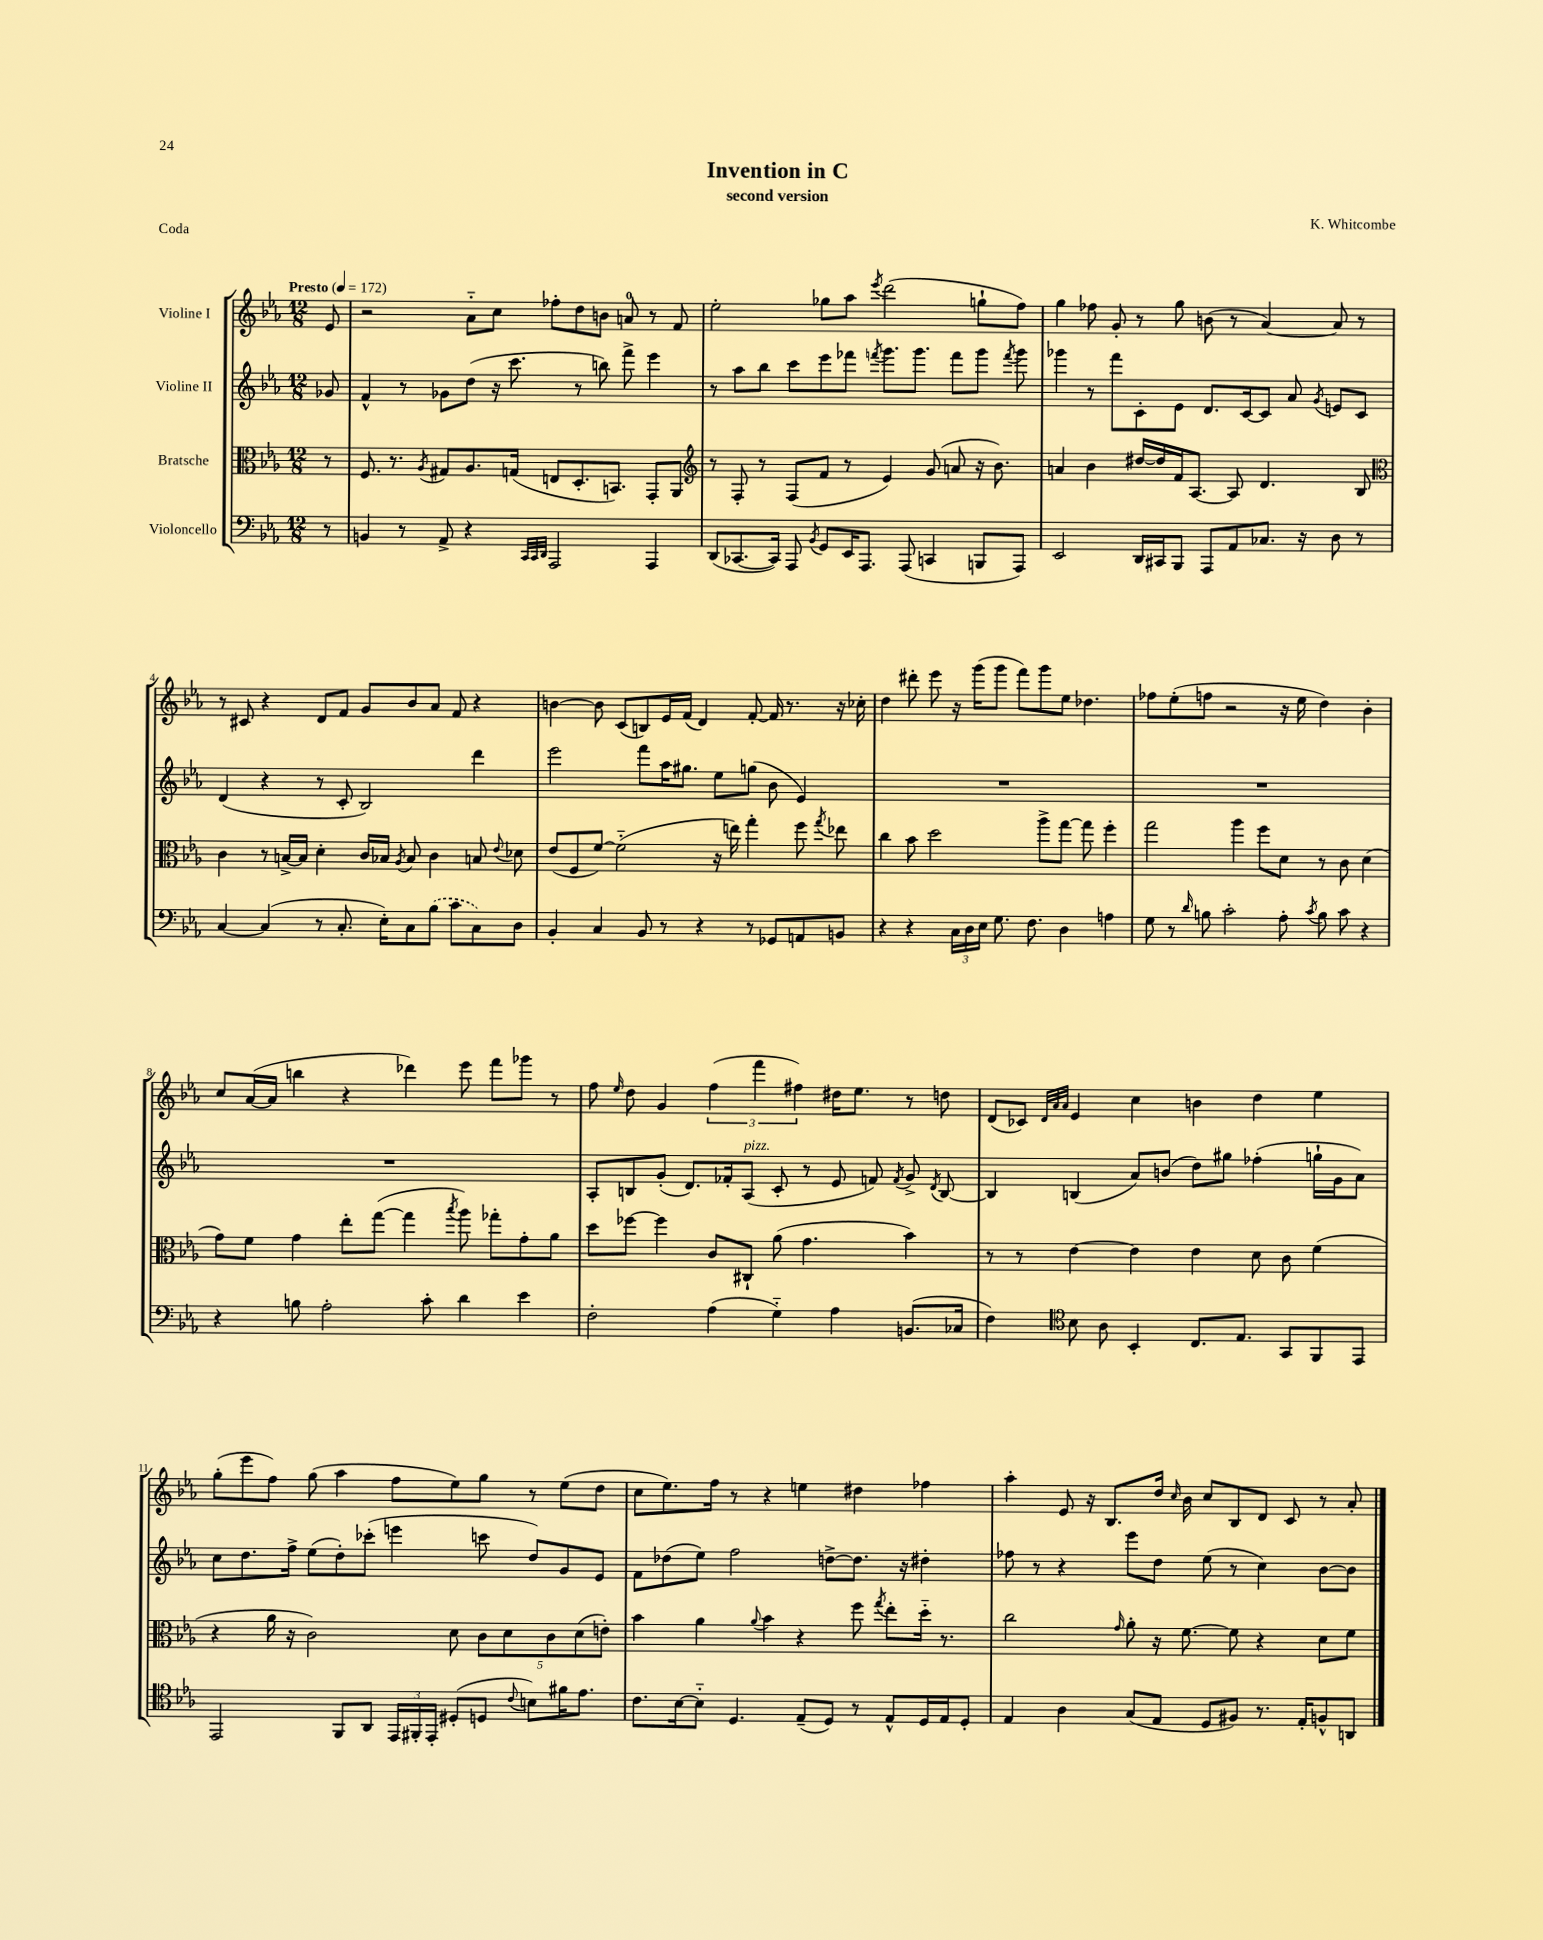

**kern	**kern	**kern	**kern
*staff4	*staff3	*staff2	*staff1
*clefF4	*clefC3	*clefG2	*clefG2
*k[b-e-a-]	*k[b-e-a-]	*k[b-e-a-]	*k[b-e-a-]
*M12/8	*M12/8	*M12/8	*M12/8
*MM172	*MM172	*MM172	*MM172
8r	8r	8g-	8e-
=	=	=	=
4BB	8.F	4f^^	2r
.	8.r	.	.
8r	.	8r	.
.	8qA-	.	.
8AA-^	8G#	8g-	.
4r	8.A-	(8dd	8a-'~
.	.	16r	8cc
.	(16G	8.ccc	.
32qqCC	.	.	.
32qqCC	.	.	.
32qqDD	.	.	.
2AAA-	8E	.	8ff-'
.	8.D'	8r	8dd
.	.	8bb)	8b
.	8.BB)	.	.
.	.	8fff^	8a
4AAA-	8GG'	4eee-	8r
.	8AA-	.	8f
=	=	=	=
*	*clefG2	*	*
(8DD	8r	8r	2ee-'
[8.CC-	8F'	8aa-	.
.	8r	8bb-	.
16CC-])	.	.	.
8AAA-	(8F	8ccc	.
8qBB-	.	.	.
8GG	8f	8eee-	8gg-
16EE-	8r	8fff-	8aa-
8.AAA-	.	.	.
.	.	8qfff	8qeee-
.	4e-)	8.ggg	(2ddd
(8AAA-	.	.	.
.	.	8.ggg	.
4CC	(8g	.	.
.	8a	8fff	.
8BBB	16r	8ggg	8gg`
.	8.b-)	.	.
.	.	8qfff	.
8AAA-)	.	8ggg	8ff)
=	=	=	=
2EE-	4a	4ggg-	4gg
.	4b-	8r	8ff-
.	.	8fff	8g'
16DD	[16dd#	8c'	8r
16CC#	16dd#]	.	.
8BBB-	16f	8e-	8gg
.	[8.A-	.	.
8AAA-	.	8.d	(8b
8AA-	8A-]	.	8r
.	.	[16c	.
8.C-	4.d	8c]	[4a-)
.	.	8a-	.
16r	.	.	.
.	.	8qg	.
8D	.	8e	8a-]
8r	8B-	8c	8r
=	=	=	=
*	*clefC3	*	*
[4C	4c	(4d	8r
.	.	.	8c#
(4C]	8r	4r	4r
.	[16B^	.	.
.	16B]	.	.
8r	4d'	8r	8d
8.C'	.	8c'	8f
.	16c	2B-)	8g
16E-')	16B-	.	.
.	8qA-	.	.
8C	8B-	.	8b-
(8B-	4c	.	8a-
8c	.	.	8f
8C)	8B	4ddd	4r
.	8qqe-	.	.
8D	8d-	.	.
=	=	=	=
4BB-'	(8e-	2eee-	[4b
.	8F	.	.
4C	[8f)	.	8b]
.	(2f'~]	.	(8c
8BB-	.	8fff	8B)
8r	.	16aa-	16e-
.	.	8.gg#	(16f
4r	.	.	4d)
.	16r	8ee-	.
.	16ee)	.	.
8r	4gg'	(8gg	[8f'
8GG-	.	8b-	16f]
.	.	.	8.r
8AA	8ff	4e-)	.
.	8qgg	.	.
8BB	8ee-	.	16r
.	.	.	16cc-'
=	=	=	=
4r	4cc	1.r	4dd
4r	8b-	.	8ddd#'
.	2dd	.	8eee-
24C	.	.	16r
24D	.	.	.
.	.	.	(16ggg
24E-	.	.	.
8.G	.	.	8ggg
.	.	.	8fff)
8.F	.	.	.
.	8aa-^	.	8ggg
4D	[8gg	.	8ee-
.	8gg]	.	4.dd-
4A	4ff'	.	.
=	=	=	=
8G	2gg	1.r	8ff-
8r	.	.	(8ee-'
16qqd	.	.	.
8B	.	.	8ff
2c'	.	.	2r
.	4aa-	.	.
.	8ff	.	.
8A-'	8d	.	16r
.	.	.	16ee-
8qc	.	.	.
8B	8r	.	4dd)
8c	8c	.	.
4r	(4d	.	4b-'
=	=	=	=
4r	8g)	1.r	8cc
.	8f	.	([16a-
.	.	.	16a-]
8B	4g	.	4bb
2A-'	.	.	.
.	8ee-'	.	4r
.	([8gg	.	.
.	4gg]	.	4ddd-)
8c'	.	.	.
.	8qbb-	.	.
4d	8aa-)	.	8eee-
.	8gg-'	.	8fff
4e-	8g'	.	8ggg-
.	8a-	.	8r
=	=	=	=
2F'	8dd	8A-'	8ff
.	.	.	16qqee-
.	[8ff-	8B	8dd
.	4ff-]	(8g'	4g
.	.	8.d)	.
(4A-	8c	.	(6ff
.	.	16f-'	.
.	8C#`	(8A-	.
.	.	.	6fff
4G'~)	(8a-	8c'	.
.	.	.	6ff#)
.	4.g	8r	.
4A-	.	8e-	16dd#
.	.	.	8.ee-
.	.	8f)	.
.	.	8qf	.
(8.BB	4b-)	8g^	8r
.	.	8qd	.
.	.	[8B	8dd
16C-	.	.	.
=	=	=	=
4F)	8r	4B]	(8d
.	8r	.	8c-)
*clefC4	*	*	*
.	.	.	32qqd
.	.	.	32qqa-
.	.	.	32qqa-
8B-	[4e-	(4B	4e-
8A-	.	.	.
4BB-'	4e-]	8a-)	4cc
.	.	(8b	.
8.C	4e-	8dd)	4b
.	.	8gg#	.
8.E-	.	.	.
.	8d	(4ff-'	4dd
8GG	8c	.	.
8FF	(4f	16gg`	4ee-
.	.	16g	.
8EE-	.	8a-)	.
=	=	=	=
2EE-	4r	8cc	(8gg'
.	.	8.dd	8eee-
.	16a-	.	8ff)
.	16r	16ff^	.
.	2c)	(8ee-	(8gg
8FF	.	8dd')	4aa-
8AA-	.	(8ccc-'	.
24EE-	.	4eee	8ff
24FF#'	.	.	.
24EE-'	.	.	.
(8D#'	8d	.	8ee-)
8D	10c	8ccc	8gg
.	10d	.	.
8qqc	.	.	.
8B)	.	8dd)	8r
.	10c	.	.
16f#	.	8g	(8ee-
.	(10d	.	.
8.e-	.	.	.
.	.	8e-	8dd
.	10e')	.	.
=	=	=	=
8.c	4b-	8f	8cc
.	.	(8dd-	8.ee-)
[16B-	.	.	.
8B-'~]	4a-	8ee-)	.
.	.	.	16ff
4.D	.	2ff	8r
.	8qqa-	.	.
.	4b-	.	4r
(8E-~	4r	.	4ee
8D)	.	[8dd^	.
8r	8ff	8.dd]	4dd#
.	8qgg	.	.
8E-^^	8ee-'	.	.
.	.	16r	.
16D	16dd'~	4dd#'	4ff-
16E-	8.r	.	.
8D'	.	.	.
=	=	=	=
4E-	2cc	8ff-	4aa-'
.	.	8r	.
4A-	.	4r	8e-
.	.	.	16r
.	.	.	8.B-
.	16qqg	.	.
(8G	8a-'	8eee-	.
8E-	16r	8dd	16dd
.	.	.	16qqcc
.	[8.f	.	16b-
8D	.	(8ee-	8cc
8F#)	8f]	8r	8B-
8.r	4r	4cc)	8d
.	.	.	8c
16E-'	.	.	.
8F^^	8d	[8b-	8r
8AA	8f	8b-]	8a-'
==	==	==	==
*-	*-	*-	*-
